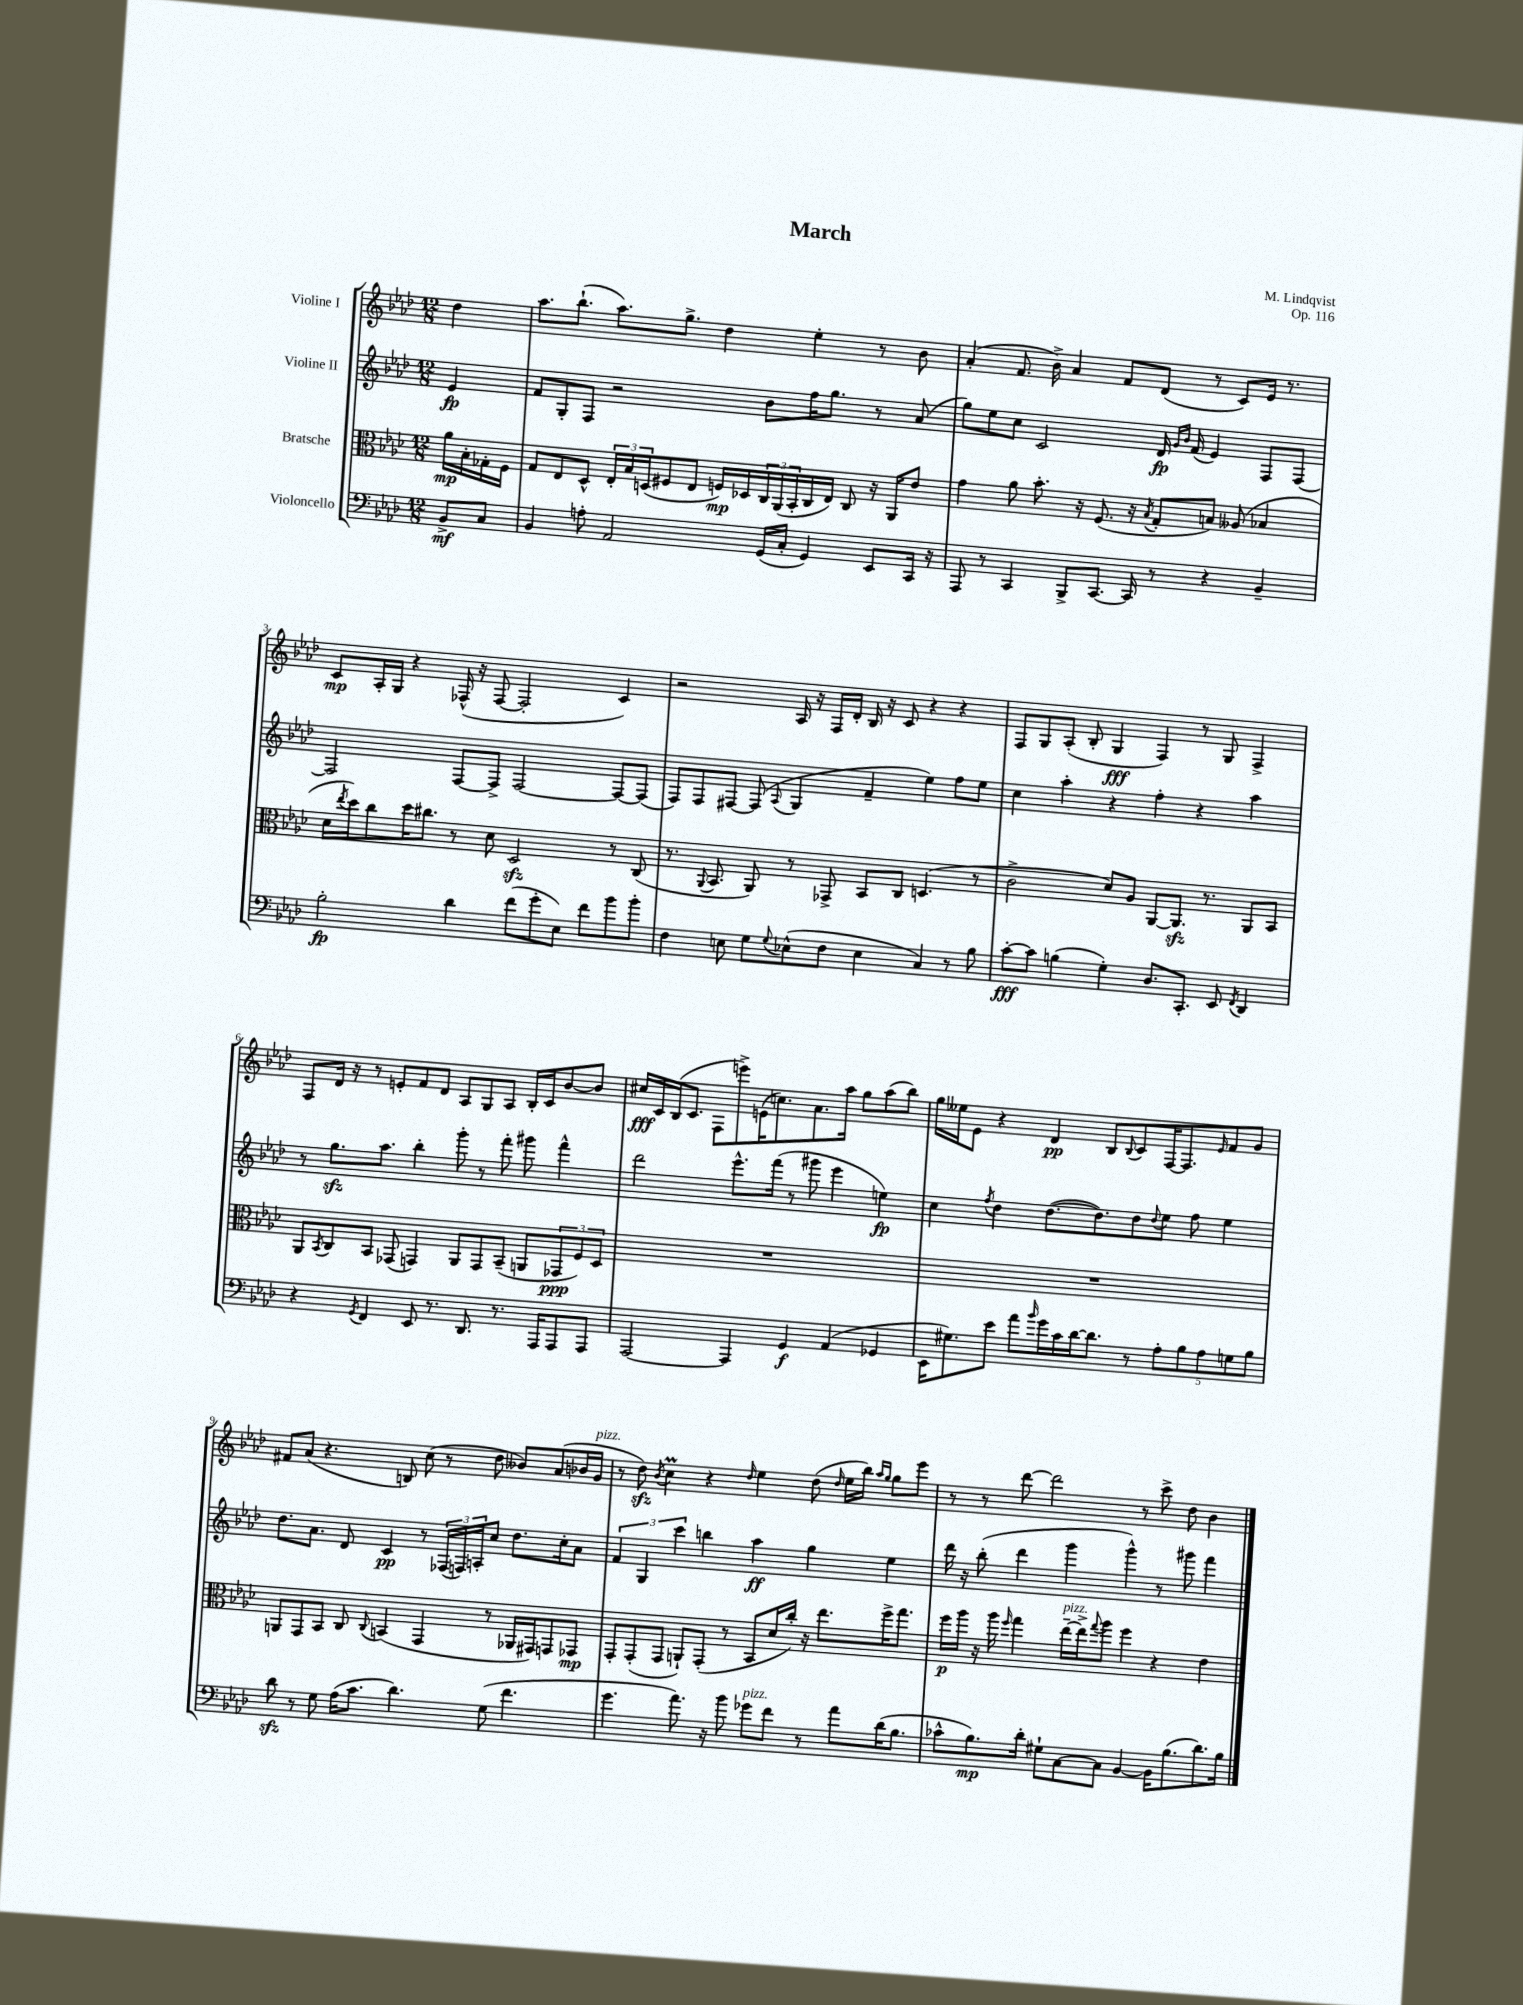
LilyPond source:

\header { title = "March" composer = "M. Lindqvist" opus = "Op. 116" }
<<
\new StaffGroup <<
\new Staff = "s0" \with { instrumentName = "Violine I" } {
    \clef treble \key aes \major \numericTimeSignature \time 12/8 \partial 4
    des''4 |
    aes''8. bes''8.-!( aes''8.) g''8.-> des''4 ees''4-. r8 bes'8 |
    aes'4-.( f'8. bes'16->) aes'4 f'8 des'8( r8 c'8) ees'16 r8. |
    c'8\mp aes16-. g16 r4 fes16-^( r16 fes8~ fes2-. c'4) |
    r2 aes16 r16 f16 des'16-. bes16 r16 c'8 r4 r4 |
    f8 g8 aes8-.( bes8-. g4\fff f4) r8 g8 f4-> |
    f8 des'16 r16 r8 e'8-. f'8 des'8 aes8 g8 aes8 bes16-. c'16 bes'8~ bes'8 |
    cis''16\fff c'16 bes16( c'8. f8 e'''8->) e'16( c''8.) aes'8. aes''16 g''8 aes''8( bes''8) |
    g''16 eeses''16 ees'8 r4 des'4\pp bes8 \appoggiatura { bes8 } c'8 f16~ f8. \grace { ees'16 } f'8 g'8 |
    fis'8 aes'8( r4. b8) c''8( r8 des''8 beses'8) aes'8( bes'16 g'16^\markup { \italic "pizz." } |
    r8 des''8\sfz) \acciaccatura { bes'8 } c''4\prall r4 \grace { des''16 } ees''4 des''8( \grace { des''16 } ees''16 bes''16) \grace { aes''16 g''16 } g''8 ees'''8 |
    r8 r8 des'''8~ des'''2 r8 c'''8-> des''8 bes'4 \bar "|." |
}
\new Staff = "s1" \with { instrumentName = "Violine II" } {
    \clef treble \key aes \major \numericTimeSignature \time 12/8 \partial 4
    ees'4\fp |
    f'8 g8-. f8 r2 bes'8 f''16 g''8. r8 aes'8( |
    g''8) ees''8 c''8 c'2 des'16\fp \grace { g'16 bes'16 } f'16( ees'4) f8 f8~ |
    f2 f8~ f8-> f2~ f8~ f8( |
    f8) f8 fis8~ fis8( \appoggiatura { aes8 } g4 f'4-- ees''4) f''8 ees''8 |
    c''4 aes''4-. r4 f''4-. r4 aes''4 |
    r8 g''8.\sfz aes''8. bes''4-. g'''8-. r8 f'''8-. gis'''8 f'''4-^ |
    des'''2 ees'''8.-^ f'''16( r8 gis'''8 ees'''4 e''4\fp) |
    c''4 \acciaccatura { f''8 } des''4 des''8.~( des''8.) des''8 \appoggiatura { des''8 } ees''8 f''8 ees''4 |
    des''8. aes'8. des'8 c'4\pp r8 \tuplet 3/2 { fes16( f16) a16-. } c''8 des''8. c''16-. aes'8 |
    \tuplet 3/2 { f'4 g4 c'''4 } b''4 aes''4\ff g''4 ees''4 |
    des'''16 r16 bes''8-.( des'''4 g'''4 g'''4-^) r8 gis'''8 f'''4 \bar "|." |
}
\new Staff = "s2" \with { instrumentName = "Bratsche" } {
    \clef alto \key aes \major \numericTimeSignature \time 12/8 \partial 4
    aes'16\mp bes16-. ges16-. f16 |
    g8 ees8 des8-^ \tuplet 3/2 { ees16-. bes16 d16( } fis8 ees8 f16\mp) des16 \tuplet 3/2 { c16 aes,16( bes,16-. } c16 ees16) c8 r16 aes,16 ees'8 |
    g'4 aes'8 bes'8.-. r16 f8.( r16 \acciaccatura { bes8 } g8-. b8) aeses8( bes4 |
    des'16 \acciaccatura { ees''8 } des''16) c''8 des''16 cis''8. r8 des'8 des2\sfz r8 c8( |
    r8. \appoggiatura { aes,8 } bes,8. aes,8) r8 ges,8-> bes,8 c8 d4.( r8 |
    c'2-> des'8) aes8 aes,8~ aes,8.\sfz r8. aes,8 bes,8 |
    aes,8 \acciaccatura { bes,8 } c8 bes,8 ges,8( g,4) aes,8 g,8 bes,8--( a,8 \tuplet 3/2 { ges,8\ppp f8) des8 } |
    R1. |
    R1. |
    a,8 g,8 bes,8 c8 \appoggiatura { c8 } b,4( g,4 r8 aes,16 gis,16) g,8 ges,8\mp |
    g,8-. g,8-.( g,8 a,8-!) g,8-.( r8 bes,8 des'16 c''16-.) r16 ees''8. f''16-> g''8. |
    f''16\p aes''16 r16 aes''16 \grace { f''16 } g''4 ees''16~--^\markup { \italic "pizz." } ees''16-> \appoggiatura { g''8 } aes''8 f''4 r4 ees'4 \bar "|." |
}
\new Staff = "s3" \with { instrumentName = "Violoncello" } {
    \clef bass \key aes \major \numericTimeSignature \time 12/8 \partial 4
    bes,8->\mf c8 |
    bes,4 a8-. aes,2 g,16( c16-. g,4) ees,8 c,16 r16 |
    aes,,8 r8 c,4 bes,,8-> c,8.~ c,16 r8 r4 bes,4-- |
    bes2-.\fp des'4 f'8( g'8-. ees8) f'8 bes'8 bes'8-. |
    f4 e8 g8 \appoggiatura { g8 } ees8-^( f8 ees4 c4) r8 bes8 |
    c'8~-.\fff c'8 b4( g4-.) des8. c,8.-. ees,8 \acciaccatura { f,8 } des,4 |
    r4 \acciaccatura { g,8 } f,4 ees,8 r8. des,8. r8. aes,,16 aes,,8 aes,,8 |
    aes,,2~ aes,,4 g,4\f aes,4( ges,4 |
    ees,16 gis8.) ees'8 aes'8 \grace { bes'16 } g'16 c'16 des'16~ des'8. r8 \tuplet 5/4 { aes8-. bes8 aes8 g8 bes8 } |
    des'8\sfz r8 g8 aes16( c'8. des'4.) g8( f'4. |
    g'4. aes'8.) r16 bes'8 ges'8^\markup { \italic "pizz." } f'8 r8 aes'8 des'16( bes8. |
    ces'8-^ bes8.\mp) des'16-. gis8-! c8~ c8 bes,4~ bes,16 bes8.( des'8.) bes16 \bar "|." |
}
>>
>>
